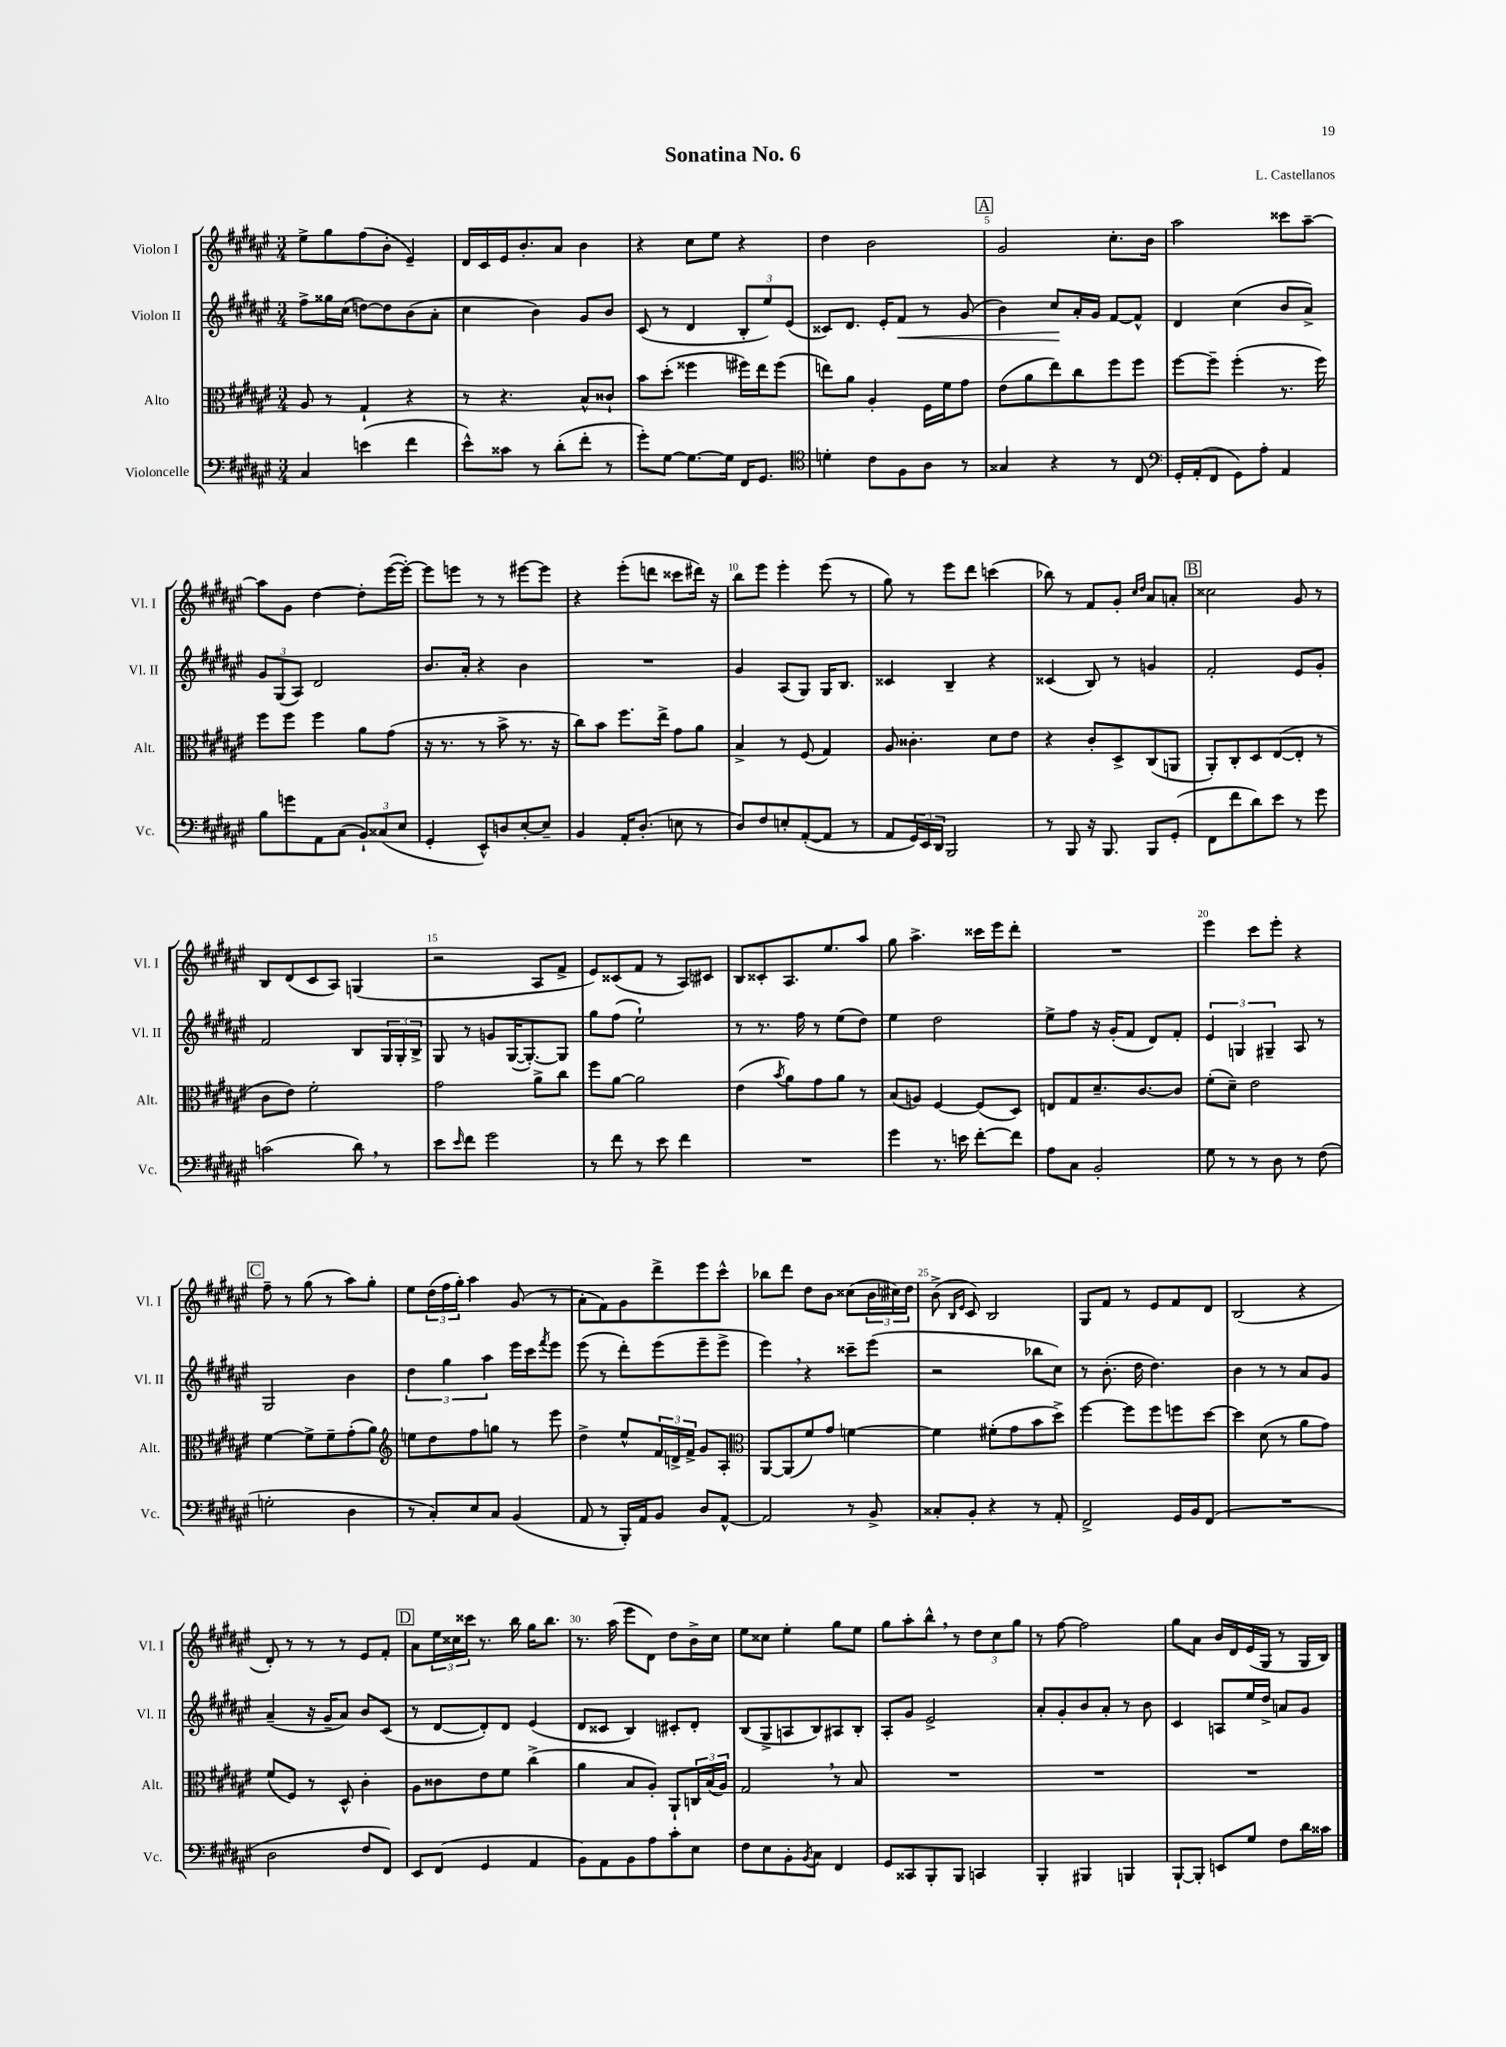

**kern	**kern	**kern	**kern
*staff4	*staff3	*staff2	*staff1
*clefF4	*clefC3	*clefG2	*clefG2
*k[f#c#g#d#a#e#]	*k[f#c#g#d#a#e#]	*k[f#c#g#d#a#e#]	*k[f#c#g#d#a#e#]
*M3/4	*M3/4	*M3/4	*M3/4
4C#	8A#	8ff#^	8ee#^
.	8r	16gg##	8gg#
.	.	(16cc#	.
(4e	4G#`	[8dd)	(8ff#
.	.	8dd]	8b'
4f#	4r	(8b	4e#~)
.	.	8a#'	.
=	=	=	=
8e#^^)	8r	4cc#	16d#
.	.	.	16c#
8c##	4.r	.	16e#
.	.	.	8.b'
8r	.	4b)	.
(8d#'	.	.	8a#
8f#'	8B^^	8g#	4b
8r	8c##`	8b	.
=	=	=	=
8g#')	8b	(8c#	4r
[8G#	(8dd#'	8r	.
8.G#_	4ff##	4d#	8cc#
.	.	.	8ee#
16G#]	.	.	.
16FF#	16ff#)	12B'	4r
8.GG#	16ee#	.	.
.	.	12ee#)	.
.	(8ff#	.	.
.	.	(12e#	.
=	=	=	=
*clefC4	*	*	*
4d'	8ee)	8c##)	4dd#
.	8a#	8.d#	.
8c#	4A#'	.	2b
.	.	16e#'	.
8F#	.	8f#	.
8A#	16F#	8r	.
.	16f#	.	.
8r	8g#	(8g#	.
=	=	=	=
4G##	(8e#	4b)	2g#
.	8a#	.	.
4r	8ee#)	8cc#	.
.	8cc#	16a#'	.
.	.	16g#	.
8r	8ff#	[8f#	8.cc#'
8C#	8ff#	8f#^^]	.
.	.	.	16b
=	=	=	=
*clefF4	*	*	*
16GG#'	[8ff#	4d#	2aa#
(16AA#'	.	.	.
8FF#	8ff#~]	.	.
8GG#)	(4ff#'	(4cc#	.
8A#'	.	.	.
4AA#	8.r	8b	8ccc##
.	.	8a#^)	[8aa#~
.	16ff#)	.	.
=	=	=	=
8B	8ff#	12g#	8aa#]
.	.	(12G#	.
8g	8ff#	.	8g#
.	.	12A#)	.
8AA#	4ff#	2d#	[4dd#
(8C#	.	.	.
12BB`)	8a#	.	8dd#']
(12C##	.	.	.
.	(8g#	.	([16eee#
12E#	.	.	.
.	.	.	16eee#'_)
=	=	=	=
4GG#'	16r	8.b	8eee#]
.	8.r	.	.
.	.	.	8eee
.	.	16a#'	.
8EE#^^)	8r	4r	8r
8D	8b^	.	8r
[8E#'	8.r	4b	[8eee#
8E#~]	.	.	8eee#]
.	16r	.	.
=	=	=	=
4BB	8cc#)	2.r	4r
.	8b	.	.
16AA#'	8.ff#	.	(8eee#'
(8.D#'	.	.	.
.	.	.	8ddd
.	16ee#^	.	.
8E	8g#	.	8ccc##
8r	8a#	.	16ddd#)
.	.	.	16r
=	=	=	=
8D#)	4B^	4g#	8bb
8F#	.	.	8eee#
8E'	8r	(8A#	4eee#'
([8AA#'	(8F#	8G#)	.
8AA#]	4G#)	16G#	(8eee#
.	.	8.B	.
8r	.	.	8r
=	=	=	=
8AA#	8A#	4c##	8gg#)
24GG#)	4.c##'	.	8r
24EE#	.	.	.
24DD#	.	.	.
2BBB	.	4B~	8eee#
.	.	.	8ddd#
.	8d#	4r	(4ccc
.	8e#	.	.
=	=	=	=
8r	4r	(4c##	8bb-)
8BBB	.	.	8r
16r	8c#'	8B)	8f#
8.BBB	.	.	.
.	8D#^	8r	8g#'
.	.	.	16qqcc#
.	.	.	16qqdd#
8BBB	(8C#	4g	8a#
(8GG#'	8AA	.	8a'
=	=	=	=
8FF#	8AA#')	2f#'	2cc##
8f#	8C#'	.	.
8d#)	8D#	.	.
8e#	([8E#	.	.
8r	8E#']	8e#	8g#
8g#	8r	8g#'	8r
=	=	=	=
(2c	8c#	2f#	8B
.	8e#)	.	(8d#
.	2f#'	.	8c#
.	.	.	8A#)
8d#)	.	8B	(4G
8r	.	24G#	.
.	.	24G#'	.
.	.	24B^	.
=	=	=	=
8e#	2g#	8G#	2r
16qqe#	.	.	.
8f#	.	8r	.
2g#	.	8g	.
.	.	([16G#	.
.	.	8.G#'_)	.
.	8a#^	.	8A#
.	8cc#	8G#]	8f#^
=	=	=	=
8r	8ff#	8gg#	8e#)
8f#	[8a#	(8ff#	(8c##
8r	2a#]	2ee#`)	8f#
8e#	.	.	8r
4f#	.	.	8A#)
.	.	.	8c#
=	=	=	=
2.r	(4e#	8r	8B
.	.	8.r	8c##'
.	8qb	.	.
.	8a#)	.	8.A#
.	.	16ff#	.
.	8g#	8r	.
.	.	.	8.ee#
.	8a#	(8ee#	.
.	8r	8dd#)	8aa#
=	=	=	=
4g#	(8B	4ee#	8gg#
.	8A)	.	4.aa#^
8.r	[4F#	2dd#	.
16e	.	.	.
[8f#'	(8F#]	.	16ccc##
.	.	.	16eee#
8f#]	8D#)	.	8ddd#'
=	=	=	=
8A#	8E	8ee#^	2.r
8C#	8G#	8ff#	.
2BB'	8.d#~	16r	.
.	.	(16g#'	.
.	.	8f#	.
.	[8.c#	.	.
.	.	8d#)	.
.	8c#]	8f#'	.
=	=	=	=
8G#	(8f#'	6e#	4eee#
8r	8d#~)	.	.
.	.	6G	.
8r	2e#	.	8ccc#
.	.	6G#~	.
8D#	.	.	8eee#'
8r	.	8A#	4r
(8F#	.	8r	.
=	=	=	=
2G'	[4f#	2G#	8ff#~
.	.	.	8r
.	8f#^]	.	(8gg#
.	8f#~	.	8r
4D#	(8g#'	4b	8aa#)
.	8a#)	.	8gg#'
=	=	=	=
*	*clefG2	*	*
8r	8ee	6dd#	8ee#
8C#')	8dd#	.	(24dd#
.	.	6gg#	24ff#
.	.	.	24gg#')
8E#	8ff#	.	4aa#
.	.	6aa#	.
8C#	8gg	.	.
(4BB	8r	16eee#	(8g#
.	.	16ccc#	.
.	.	8qfff#	.
.	8eee#	8eee#	8r
=	=	=	=
8AA#	4dd#^	(8eee#	8a#'
8r	.	8r	8f#)
16BBB')	8ee#^^	8ddd#')	8g#
16AA#	.	.	.
8BB	24f#	(8eee#	8ddd#^
.	24d^	.	.
.	24f#^	.	.
8D#	8g#	8eee#~	8eee#
[8AA#^^	8A#'	8eee#^	8ccc#^^
=	=	=	=
*	*clefC3	*	*
2AA#]	[8AA#	4eee#)	8bb-
.	(8AA#]	.	8ddd#
.	8f#)	4r	8dd#
.	8g#	.	8b
8r	[4f	8ccc##~	(8cc##
8BB^	.	(8eee#	24b
.	.	.	24cc#)
.	.	.	24dd#
=	=	=	=
8C##'	4f]	2r	(8b^
.	.	.	16qqB
.	.	.	16qqe#
8BB'	.	.	8c#)
4r	(8f#'	.	2B
.	8g#	.	.
8r	8b	8bb-	.
8AA#'	8dd#^)	8cc#)	.
=	=	=	=
2FF#^	[4ff#	8r	8G#
.	.	(8.b'	8f#
.	8ff#]	.	8r
.	.	16dd#	.
.	8ff#	4.dd#)	8e#
16GG#	8ff	.	8f#
16BB	.	.	.
(8FF#	[8dd#	.	8d#
=	=	=	=
2.r	4dd#]	4b	(2B
.	(8d#	8r	.
.	8r	8r	.
.	8a#	8a#	4r
.	8g#)	8g#	.
=	=	=	=
2D#	(8f#	(4a#~	8d#')
.	8F#)	.	8r
.	8r	16r	8r
.	.	16g#~	.
.	8D#^^	8a#)	8r
8F#	4c#'	8b	8e#
8FF#)	.	(8c#	8f#'
=	=	=	=
8EE#	8A#	8r	8a#
(8FF#	8c##	[8d#	24ee#
.	.	.	24cc##
.	.	.	24ccc##
4GG#	8e#	8d#'])	8.r
.	8f#	8d#	.
.	.	.	16bb
4AA#	(4cc#^	(4e#	16gg#
.	.	.	8.bb
=	=	=	=
8BB)	4a#	8d#	8.r
8AA#	.	8c##	.
.	.	.	(16aa#
8BB	8B	4B)	8eee#
8A#	8A#')	.	8d#)
8c#'	8AA#`	8c#'	8dd#
8E#	24C	8d#'	16b^
.	(24B	.	.
.	.	.	16cc#
.	24A#)	.	.
=	=	=	=
8F#	2G#	(8B	8ee#
8E#	.	8G#^	8cc##
8BB'	.	8A	4ee#'
8qBB	.	.	.
8C#	.	8B)	.
4FF#	8r	8A#	8gg#
.	8B	8B'	8ee#
=	=	=	=
8GG#	2.r	8A#'	8gg#
8CC##	.	8g#	8aa#'
8BBB'	.	2e#^	8bb^^
8BBB	.	.	8r
4CC	.	.	12dd#
.	.	.	12cc#
.	.	.	12gg#
=	=	=	=
4BBB'	2.r	8a#'	8r
.	.	8g#'	[8ff#
4BBB#	.	8b	2ff#]
.	.	8a#'	.
4BBB	.	8r	.
.	.	8b	.
=	=	=	=
[8BBB`	2.r	4c#	8gg#
8BBB']	.	.	8a#
8EE	.	8A	16b
.	.	.	16d#
8G#	.	16ee#	(16e#
.	.	16dd#^	16G#
8F#	.	8a	8r
16d#	.	8g#	16G#
16c##	.	.	16B)
==	==	==	==
*-	*-	*-	*-
